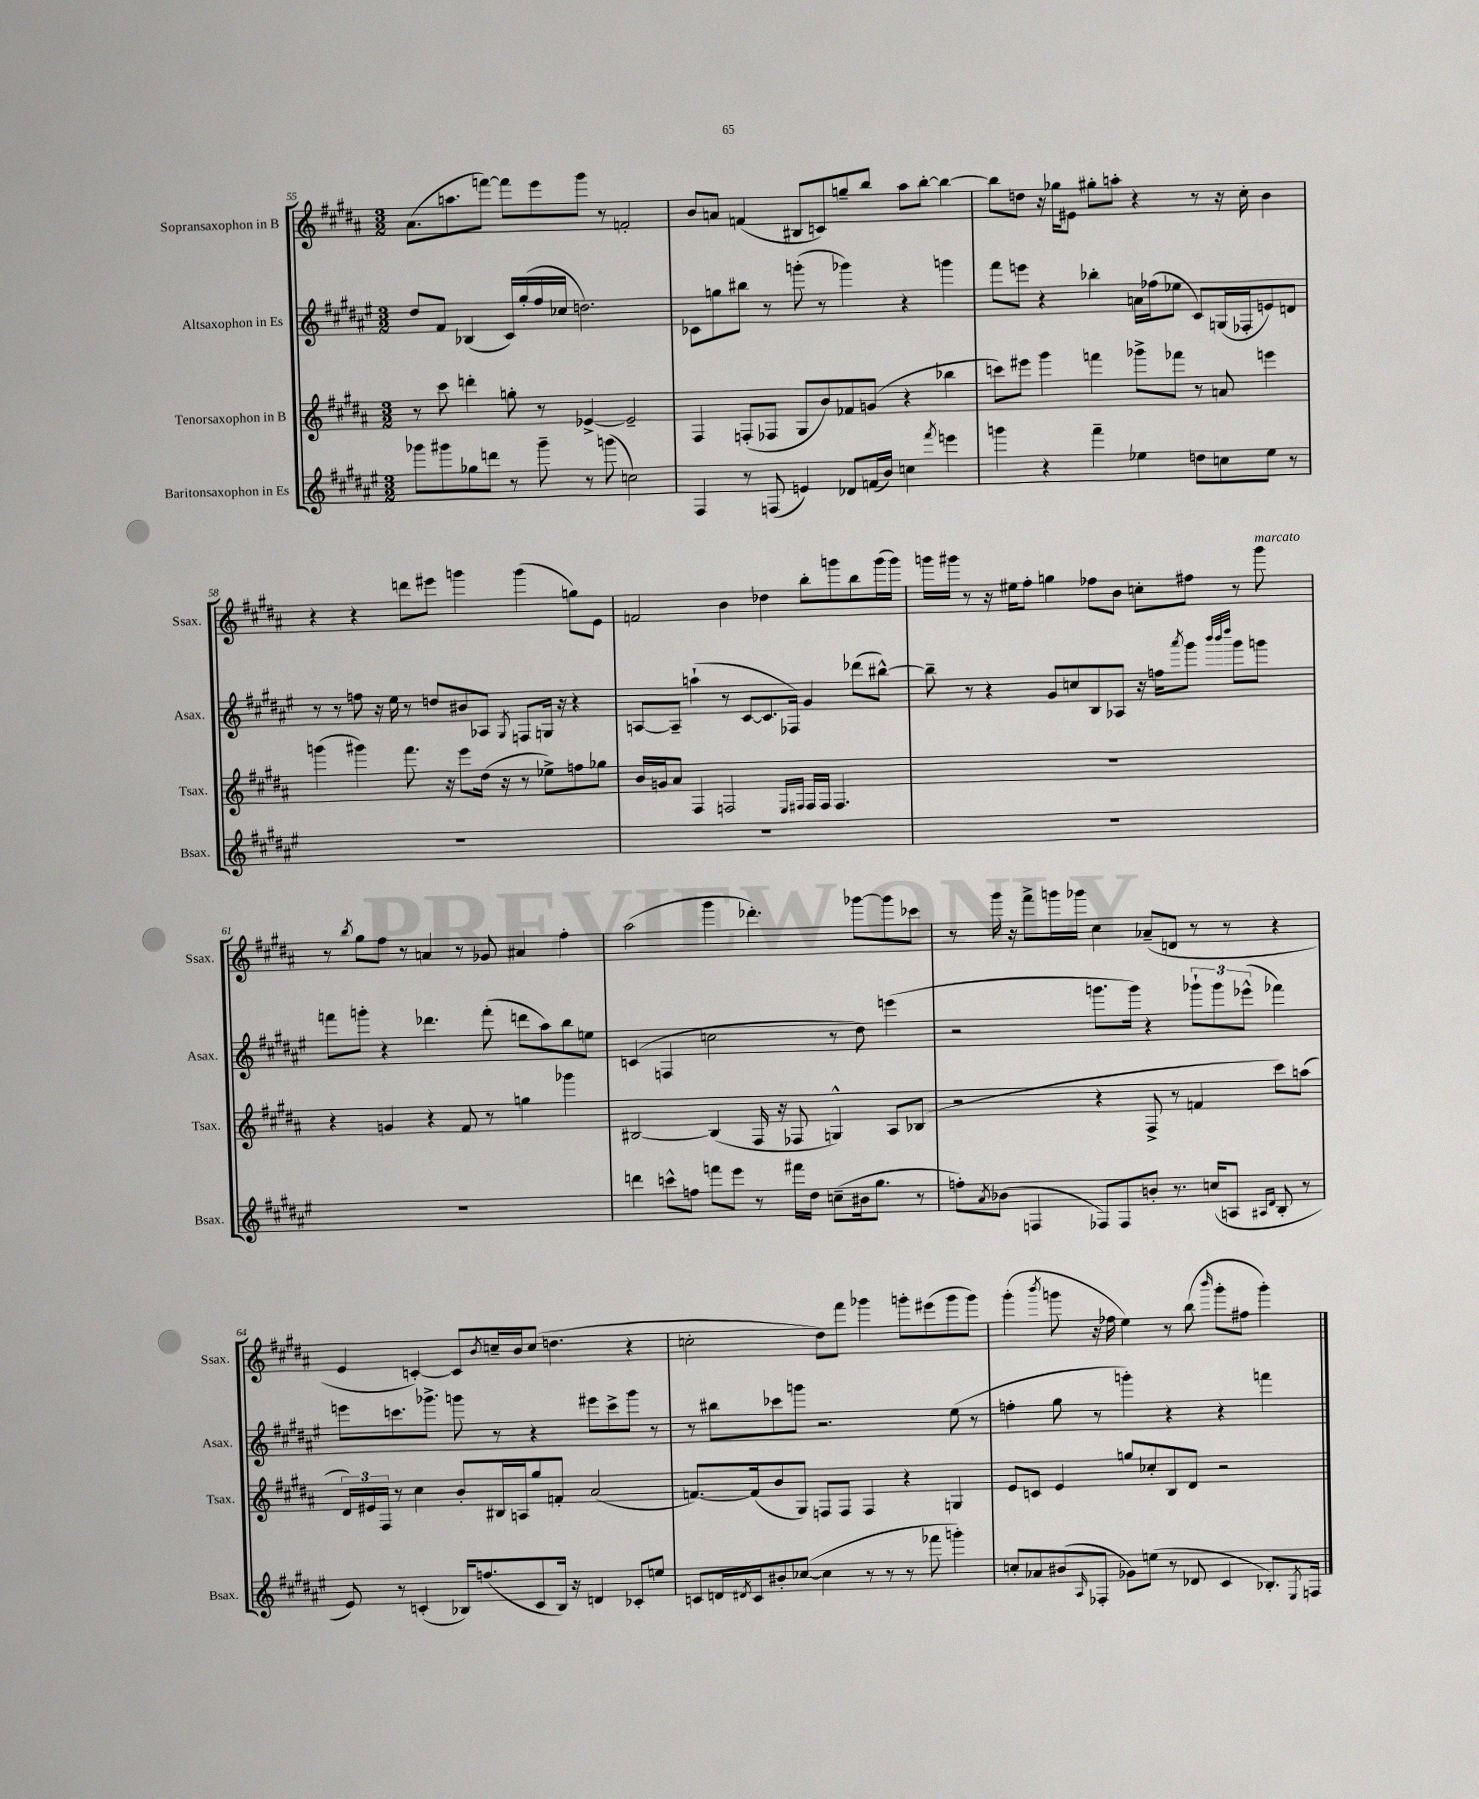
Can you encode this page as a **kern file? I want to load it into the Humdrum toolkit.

**kern	**kern	**kern	**kern
*part4	*part3	*part2	*part1
*staff4	*staff3	*staff2	*staff1
*I"Baritonsaxophon in Es	*I"Tenorsaxophon in B	*I"Altsaxophon in Es	*I"Sopransaxophon in B
*I'Bsax.	*I'Tsax.	*I'Asax.	*I'Ssax.
*clefG2	*clefG2	*clefG2	*clefG2
*k[f#c#g#d#a#e#]	*k[f#c#g#d#a#]	*k[f#c#g#d#a#e#]	*k[f#c#g#d#a#]
*M3/2	*M3/2	*M3/2	*M3/2
=55	=55	=55	=55
8ggg-X\L	8r	8dd#/L	(8.a#\L
8ggg#X\	8ccc#\	8f#/J	.
.	.	.	8.aan\
8gg-X\	4dddn'\	(4B-X/	.
8dddn\J	.	.	[8fffn\J)
8r	8ggn'\	16c#/LL)	8fff\L]
.	.	(16gg#'/	.
8ggg#~\	8r	16ff#/	8eee\
.	.	16cc-X/JJ	.
8r	[4e-X^/	2.ddn\)	8ggg#\J
(8gggn\	.	.	8r
2ccn\)	2e-~/]	.	2fn'/
=56	=56	=56	=56
4F#/	4F#/	8c-X\L	8b/L
.	.	8ggn\	8an/J
8r	(8Fn'/L	8bb#X\J	(4fn/
(8Fn/	8F-X/J	8r	.
4en/)	8G#/L	(8gggn'\	8B#X/L
.	8b/)	8r	8cn/)
8d-X/L	8f-X/	4ggg-X\)	8ggn~/
(16fn/L	(8gn/J	.	8bb/J
16b/JJ)	.	.	.
4ccn\	4r	4r	8aa#\L
.	.	.	[8bb'\J
8qfff#/	.	.	.
4eeen\	4bb-X\	4gggn\	4bb\_
=57	=57	=57	=57
4gggn\	8cccn\L)	8fff#\L	8bb\L]
.	8eee#X\J	8eeen\J	8ddn\J
4r	4ggg#\	4r	16r
.	.	.	16gg-X\KL
.	.	.	8e#X\J
4fff#~\	4fffn\	4bb-X'\	8gg#X'\L
.	.	.	8aan'\J
4ee-X\	8ggg-X^\L	16an\LL	4r
.	.	(16ff-X\J	.
.	8fff-X\J	8ee-X\J	.
8ddn\L	8r	8c#/L)	8r
8ccn\	8an/	(16Gn/L	16r
.	.	16F-X'/J	16cc#'\
8ee-\J	4eeen\	8en/)	4b\
8r	.	8dn/J	.
!!LO:LB:g=z
=58	=58	=58	=58
1.r	(4gggn\	8r	4r
.	.	8r	.
.	4ggg#X\)	8ffn\	4r
.	.	16r	.
.	.	16ee#\	.
.	8.fff#\	8r	8dddn\L
.	.	8ddn/L	8eee#X\J
.	16r	.	.
.	8eee\L	8b#X/	4gggn\
.	(16dd#\Jk	8A-X/J	.
.	16r	.	.
.	.	8qG#/	.
.	8r	8Fn/L	(4ggg\
.	8ee-X^\L)	16Gn/Jk	.
.	.	16r	.
.	8ffn\	4r	8ggn\L)
.	8gg-X\J	.	8e\J
=59	=59	=59	=59
1.r	16b/LL	[8An/L	2fn/
.	16gn/J	.	.
.	8a#/J	8A~/J]	.
.	4F#/	(4aan`\	.
.	2Fn/	8r	4b\
.	.	[8c#/L	.
.	.	8.c#/]	4dd-X\
.	.	16F-X/Jk)	.
.	16qqE/LL	.	.
.	16qqF#X/JJ	.	.
.	16F#/LL	4g#/	8bb'\L
.	16F#/JJ	.	.
.	4.F#/	.	8gggn\
.	.	(8ddd-X\L	8bb\
.	.	[8bb#X^^\J)	(16ggg\L
.	.	.	16ggg\JJ)
=60	=60	=60	=60
1.r	1.r	8bb#~\]	16gggn\LL
.	.	.	16ggg#X\JJ
.	.	8r	8r
.	.	4r	16r
.	.	.	16ee#X\KL
.	.	.	8ff#'\J
.	.	8g#/L	4ggn\
.	.	8ccn/	.
.	.	8B/	8ff-X\L
.	.	8A-X/J	8b\J
.	.	16r	8ccn'\L
.	.	16ffn\KL	.
.	.	8qaaa#/	.
.	.	8ggg#\J	8ff#X\J
.	.	32qqbbb/LLL	.
.	.	32qqbbb/	.
.	.	32qqdddd#/JJJ	.
.	.	8ggg#\L	8r
!	!	!	!LO:TX:a:i:t=marcato
.	.	8gggn\J	8ggg#\
!!LO:LB:g=z
=61	=61	=61	=61
1.r	4r	8fffn\L	8r
.	.	.	8qbb/
.	.	8gggn'\J	8gg#\L
.	4gn/	4r	8ff#\J
.	.	.	8r
.	4r	4.ddd-X\	4an/
.	8f#/	.	8r
.	8r	(8fff'\	8g-X/
.	4ggn\	8dddn\L	4a#X/
.	.	8aa#\)	.
.	4ggg-X\	8bb\	4ff#'\
.	.	8een\J	.
=62	=62	=62	=62
4dddn\	[2B#X/	(4cn/	(2aa#\
8cccn^^\L	.	4Fn/	.
8ffn\J	.	.	.
8fffn\L	(4B#/]	2ccn\	4ggg#\
8eee#\J	.	.	.
8r	16F#/	.	4.ddd-X'\)
.	16r	.	.
16fff#X\LL	8F-X/	.	.
16dd#\JJ	.	.	.
(8ccn~\L	4Gn^^/)	8r	.
16b#X\k	.	8dd#\)	[8ggg-X\L
8.gg#\J	.	.	.
.	8A#/L	(4eeen\	8ggg-\]
8r	(8B-X/J	.	8ccc-X\J
=63	=63	=63	=63
8ffn'\L)	2r	2r	8r
8qa#/	.	.	.
(8b-X\J	.	.	16ggg#\
.	.	.	16r
4Fn/	.	.	8fff#^\L
.	.	.	16gggn\L
.	.	.	16ggg-X\JJ
8F-X/L)	4r	8.gggn\L	4cc#\
8F-/	.	.	.
.	.	16ggg\Jk)	.
8bn'/J	8F#^/	4r	(8a-X~/L
8.r	8r	.	8dn/J
.	4fn/	12ggg-X`\L	8r
(16ccn/KL	.	.	.
.	.	12ggg-\	.
8An/J	.	.	8r
.	.	(12eee-X^^\J	.
16qqA#X/LL	.	.	.
16qqd#/JJ	.	.	.
8B'/	8ccc#\L)	4fff-X\)	4r
8r	(8aan\J	.	.
!!LO:LB:g=z
=64	=64	=64	=64
8e#/)	24d#/LL)	8eeen\L	4e/
.	24e#X/	.	.
.	24F#/JJ	.	.
8r	8r	8.cccn\	.
(4cn'/	4cc#\	.	[4cn'/)
.	.	8.ggg-X^\J	.
16B-X/KL)	8b'/L	8gggn\	8c/L]
(8.ffn/	.	.	.
.	.	.	8qb/
.	16B#X/L	8r	16ccn~/L
.	16An/J	.	16b/J
8c/	8gg#/	4r	(8cc/J
16B-/Jk)	8fn'/J	.	4.ddn\
16r	.	.	.
4dn/	(2a#/	8eee#X\L	.
.	.	8ccc^\	.
8c-X'/L	.	8ggg\J	4r
8een/J	.	8r	.
=65	=65	=65	=65
8cn/L	[8.fn/L)	8r	2ccn'\
16dn/L	.	8bb#X\L	.
8qd#X/	.	.	.
16c/J	(16f/k]	.	.
8b#X'/	8b/	8ccc-X\	.
([8cc-X/J	8G#/J)	8gggn\J	.
4cc-\]	8Fn/L	2.r	8dd#\L)
.	8F/J	.	8fff#\J
8r	4F/	.	4ggg-X\
8r	.	.	.
8r	4r	.	8gggn'\L
8fff-X\	.	.	(8eee#X\
4gggn'\)	4Gn/	(8ee#\	8ggg\
.	.	8r	8ggg\J)
=66	=66	=66	=66
8ccn'/L	8e/L	4ffn'\	(4ggg#'\
8a-X/	8cn/J	.	.
.	.	.	8qbbb/
(8b#X/	4e/	8gg#\	8gggn\
16qqA#/	.	.	.
8F-X'/J	.	8r	16r
.	.	.	16ff-X\
8g-X\L)	8ggn/L	4gggn'\)	4ee\)
(8een\J	8cc-X'/	.	.
8r	8B/	4r	8r
8d-X/	8d#/J	.	(8bb\
.	.	.	16qqbbb/
4c#/	2r	4r	8ggg'\L
.	.	.	8ff#X\J
8.B-X'/L)	.	4fffn\	4ggg'\)
8qE#/	.	.	.
16Fn/Jk	.	.	.
==	==	==	==
*-	*-	*-	*-
